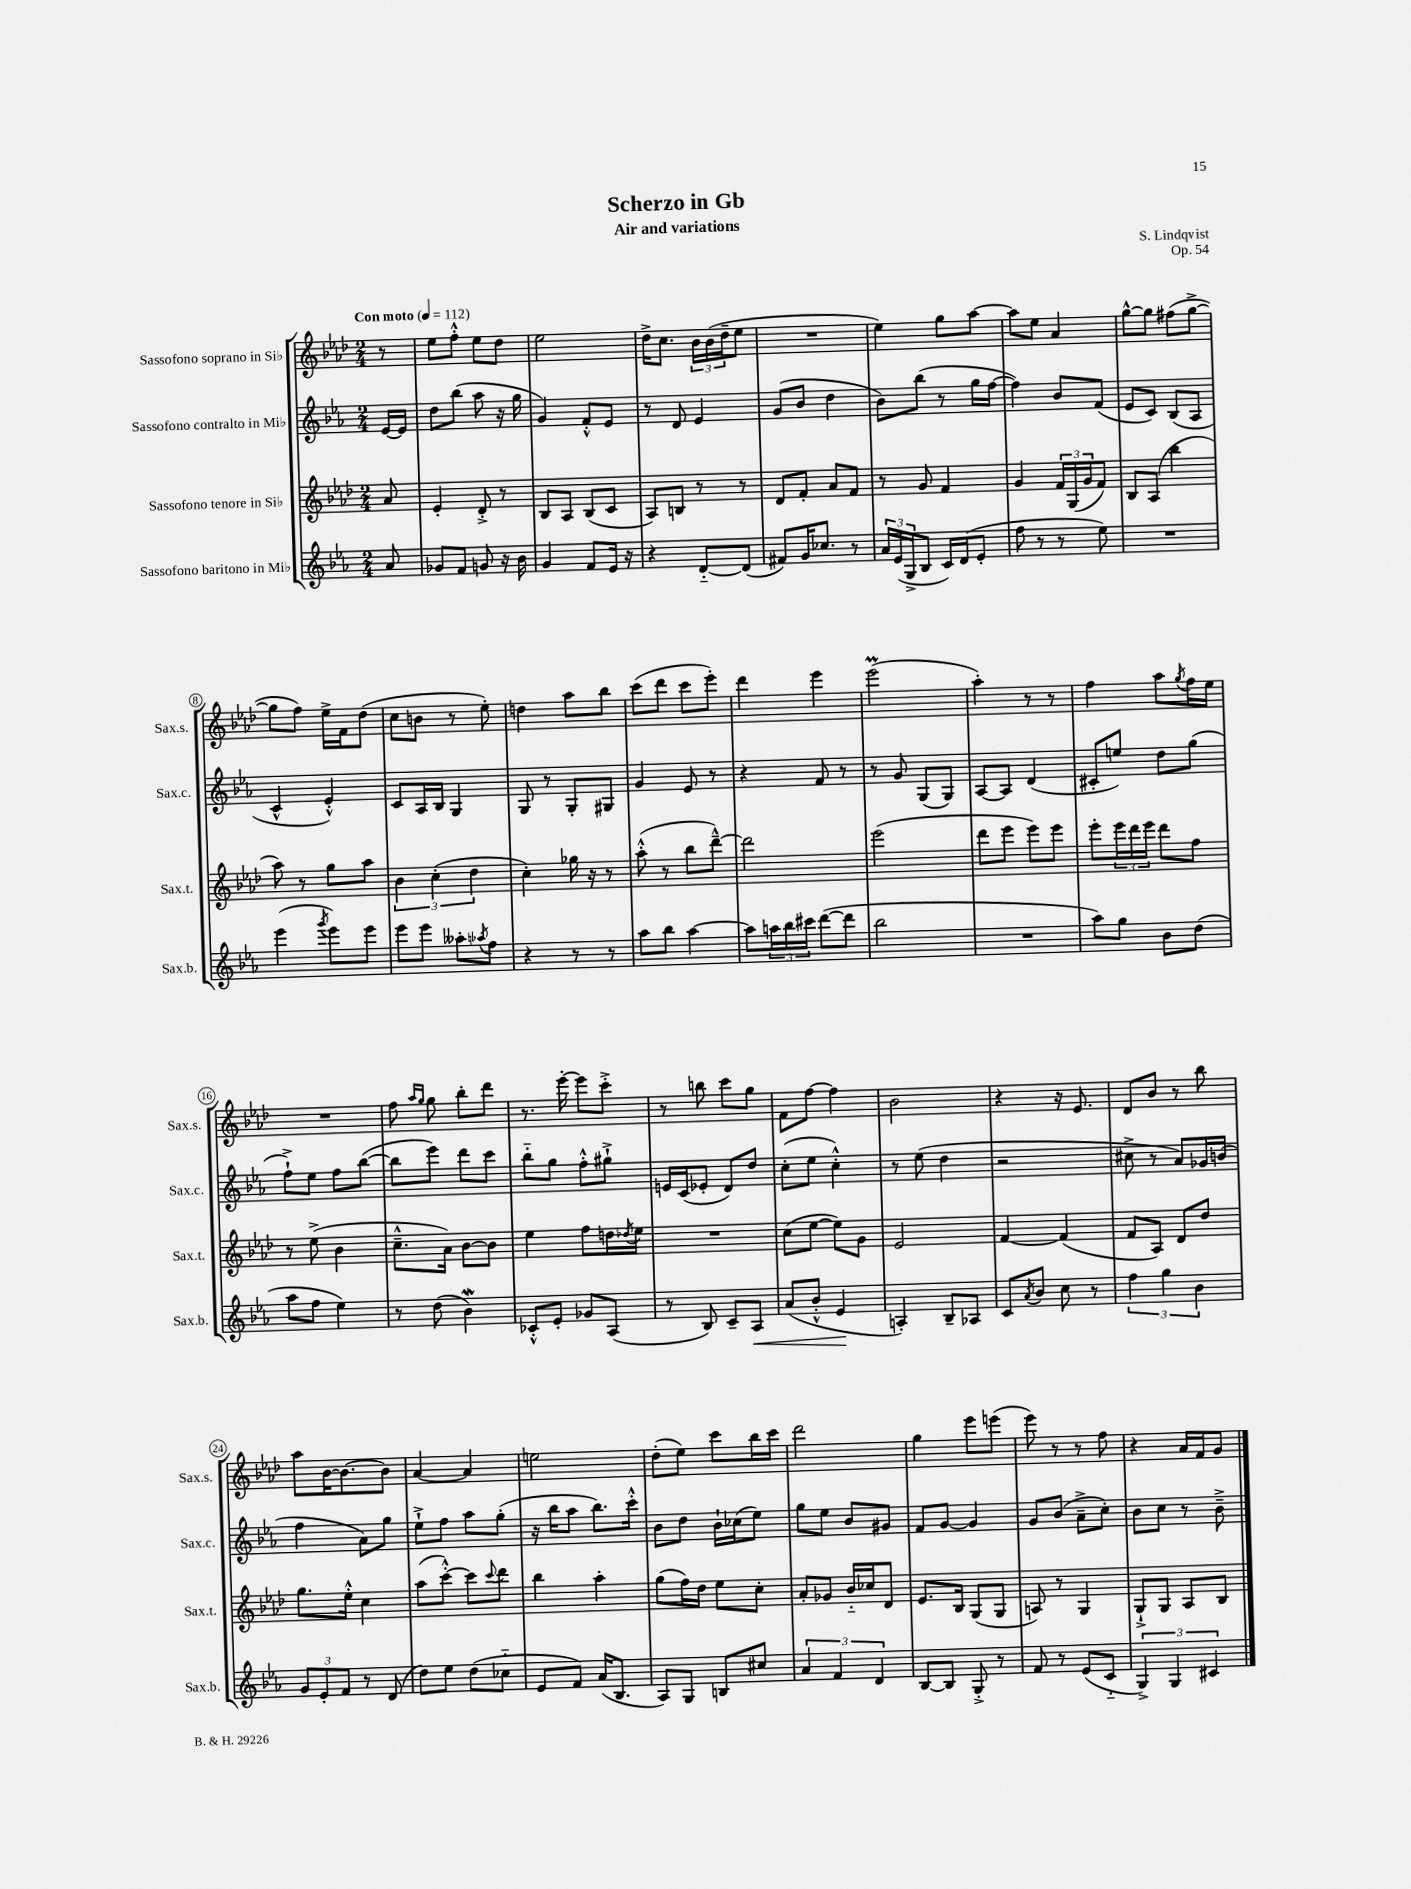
\header { title = "Scherzo in Gb" composer = "S. Lindqvist" subtitle = "Air and variations" opus = "Op. 54" }
<<
\new StaffGroup <<
\new Staff = "s0" \with { instrumentName = "Sassofono soprano in Sib" shortInstrumentName = "Sax.s." } {
    \clef treble \key aes \major \numericTimeSignature \time 2/4 \partial 8 \tempo "Con moto" 4 = 112
    r8 |
    ees''8 f''8-.-^ ees''8 des''8 |
    ees''2 |
    des''16-> c''8. \tuplet 3/2 { bes'16 bes'16( des''16-- } ees''8 |
    R2 |
    ees''4) g''8 aes''8~ |
    aes''8 ees''8 aes'4 |
    g''8~-^ g''8 fis''8( g''8~-> |
    g''8 f''8) ees''16-> f'16 des''8( |
    c''8 b'8 r8 ees''8-.) |
    d''4 aes''8 bes''8 |
    c'''8( des'''8 c'''8 ees'''8-.) |
    des'''4 ees'''4 |
    ees'''2\prall( |
    aes''4-.) r8 r8 |
    f''4 aes''8 \acciaccatura { g''8 } f''16 ees''16 |
    R2 |
    f''8 \grace { aes''16 g''16 } g''8 bes''8-. des'''8 |
    r8. ees'''16~-. ees'''8 c'''8-.-> |
    r8 b''8 c'''8 g''8 |
    f'8 f''8~ f''4 |
    bes'2 |
    r4 r16 ees'8. |
    des'8 bes'8 r8 bes''8 |
    aes''8 bes'16~ bes'8.~ bes'8 |
    aes'4~ aes'4 |
    e''2 |
    des''8-.( ees''8) c'''8 bes''16 c'''16 |
    des'''2 |
    g''4 ees'''8 e'''8( |
    ees'''8) r8 r8 f''8 |
    r4 aes'16 f'16 g'8 \bar "|." |
}
\new Staff = "s1" \with { instrumentName = "Sassofono contralto in Mib" shortInstrumentName = "Sax.c." } {
    \clef treble \key ees \major \numericTimeSignature \time 2/4 \partial 8
    ees'16~ ees'16 |
    d''8 bes''8( aes''8 r16 g''16 |
    g'4) f'8-.-^ ees'8 |
    r8 d'8 ees'4 |
    g'8( bes'8 d''4 |
    bes'8) bes''8( r8 g''16 f''16~ |
    f''4) bes'8 f'8( |
    ees'8 c'8) bes8( aes8 |
    c'4-^ ees'4-.-^) |
    c'8 aes16 bes16 g4 |
    g8 r8 g8-. gis8 |
    g'4 ees'8 r8 |
    r4 f'8 r8 |
    r8 g'8 g8( g8) |
    aes8~ aes8 d'4( |
    cis'8-. e''8) d''8 g''8( |
    f''8-!->) ees''8 f''8 bes''8~( |
    bes''8 ees'''8) d'''8 c'''8 |
    bes''8-_ g''8 f''8-.-^ gis''8-!-> |
    e'16 c'16( ees'8-. d'8) d''8 |
    c''8-.( ees''8 c''4-.-^) |
    r8 ees''8( d''4 |
    r2 |
    cis''8-> r8 aes'8) ges'16 b'16( |
    f''4 aes'8) g''8 |
    ees''8-!-> f''8 aes''8 g''8-.( |
    r16 bes''16 aes''8 bes''8.) c'''16-.-^ |
    bes'8 d''8 bes'16-! ces''16( ees''8) |
    g''8 ees''8 bes'8 gis'8 |
    f'8 g'8~ g'4 |
    g'8 bes'8( aes'8---> c''8-.) |
    bes'8 c''8 r8 bes'8---> \bar "|." |
}
\new Staff = "s2" \with { instrumentName = "Sassofono tenore in Sib" shortInstrumentName = "Sax.t." } {
    \clef treble \key aes \major \numericTimeSignature \time 2/4 \partial 8
    aes'8 |
    ees'4-. des'8-.-> r8 |
    bes8 aes8 bes8( c'8 |
    aes8) b8 r8 r8 |
    des'8 f'8-. aes'8 f'8 |
    r8 g'8 f'4 |
    g'4 \tuplet 3/2 { f'16 g16( g'16 } f'8) |
    bes8 aes8( bes''4 |
    aes''8) r8 g''8 aes''8 |
    \tuplet 3/2 { bes'4 c''4-.( des''4 } |
    c''4-.) ges''16 r16 r8 |
    aes''8-.-^( r8 bes''8 des'''8~---^) |
    des'''2 |
    ees'''2( |
    des'''8 ees'''8 ees'''8) ees'''8 |
    ees'''8-. \tuplet 3/2 { ees'''16 des'''16 ees'''16 } des'''8 f''8 |
    r8 ees''8->( bes'4 |
    c''8.---^ aes'16) bes'8~ bes'8 |
    ees''4 f''8 d''16 \acciaccatura { des''8 } ees''16 |
    R2 |
    c''8( ees''8~ ees''8) g'8 |
    ees'2 |
    f'4~ f'4( |
    f'8 aes8) des'8 des''8 |
    g''8. ees''16-.-^ c''4 |
    aes''8( c'''8~-.-^) c'''8 \appoggiatura { c'''8 } des'''8 |
    bes''4 aes''4-. |
    g''8( f''16) des''16 ees''8 c''8-. |
    aes'8-. ges'8 bes'16-_ ces''16 des'8 |
    ees'8. bes16 g8( g8 |
    a8) r8 g4 |
    g8-!-> g8 aes8 bes8 \bar "|." |
}
\new Staff = "s3" \with { instrumentName = "Sassofono baritono in Mib" shortInstrumentName = "Sax.b." } {
    \clef treble \key ees \major \numericTimeSignature \time 2/4 \partial 8
    aes'8 |
    ges'8 f'8 g'8 r16 bes'16 |
    g'4 f'8 ees'16 r16 |
    r4 d'8~-_ d'8( |
    fis'8) g'16 ces''8. r8 |
    \tuplet 3/2 { aes'16 ees'16( g16-> } bes8 c'16) d'16( ees'8-. |
    f''8 r8 r8 ees''8) |
    R2 |
    ees'''4( \acciaccatura { g'''8 } ees'''8) ees'''8 |
    ees'''8 ees'''8 aeses''8-. \acciaccatura { aes''8 } f''8 |
    r4 r8 r8 |
    aes''8 bes''8 aes''4~ |
    aes''8 \tuplet 3/2 { a''16 bes''16 cis'''16 } d'''8~( d'''8 |
    bes''2 |
    R2 |
    aes''8) g''8 bes'8 d''8( |
    aes''8 f''8 ees''4) |
    r8 d''8( bes'4\mordent) |
    ces'8-.-^ ees'8-. ges'8 aes8( |
    r8 bes8) c'8-- aes8\< |
    aes'8( bes'8-.-^ ees'4\! |
    a4-.) bes8-- aes8 |
    c'8 \acciaccatura { aes'8 } bes'8 c''8 r8 |
    \tuplet 3/2 { f''4 g''4 bes'4 } |
    \tuplet 3/2 { g'8 ees'8-. f'8 } r8 d'8( |
    d''8) ees''8 d''8( ces''8-_ |
    ees'8 f'8) aes'16( bes8. |
    aes8) g8 b8 cis''8 |
    \tuplet 3/2 { aes'4 f'4 d'4 } |
    bes8~ bes8 g8-.-> r8 |
    f'8 r8 ees'8( c'8-_ |
    \tuplet 3/2 { g4->) g4 cis'4 } \bar "|." |
}
>>
>>
\layout { \context { \Score \override BarNumber.stencil = #(make-stencil-circler 0.1 0.3 ly:text-interface::print) } }
